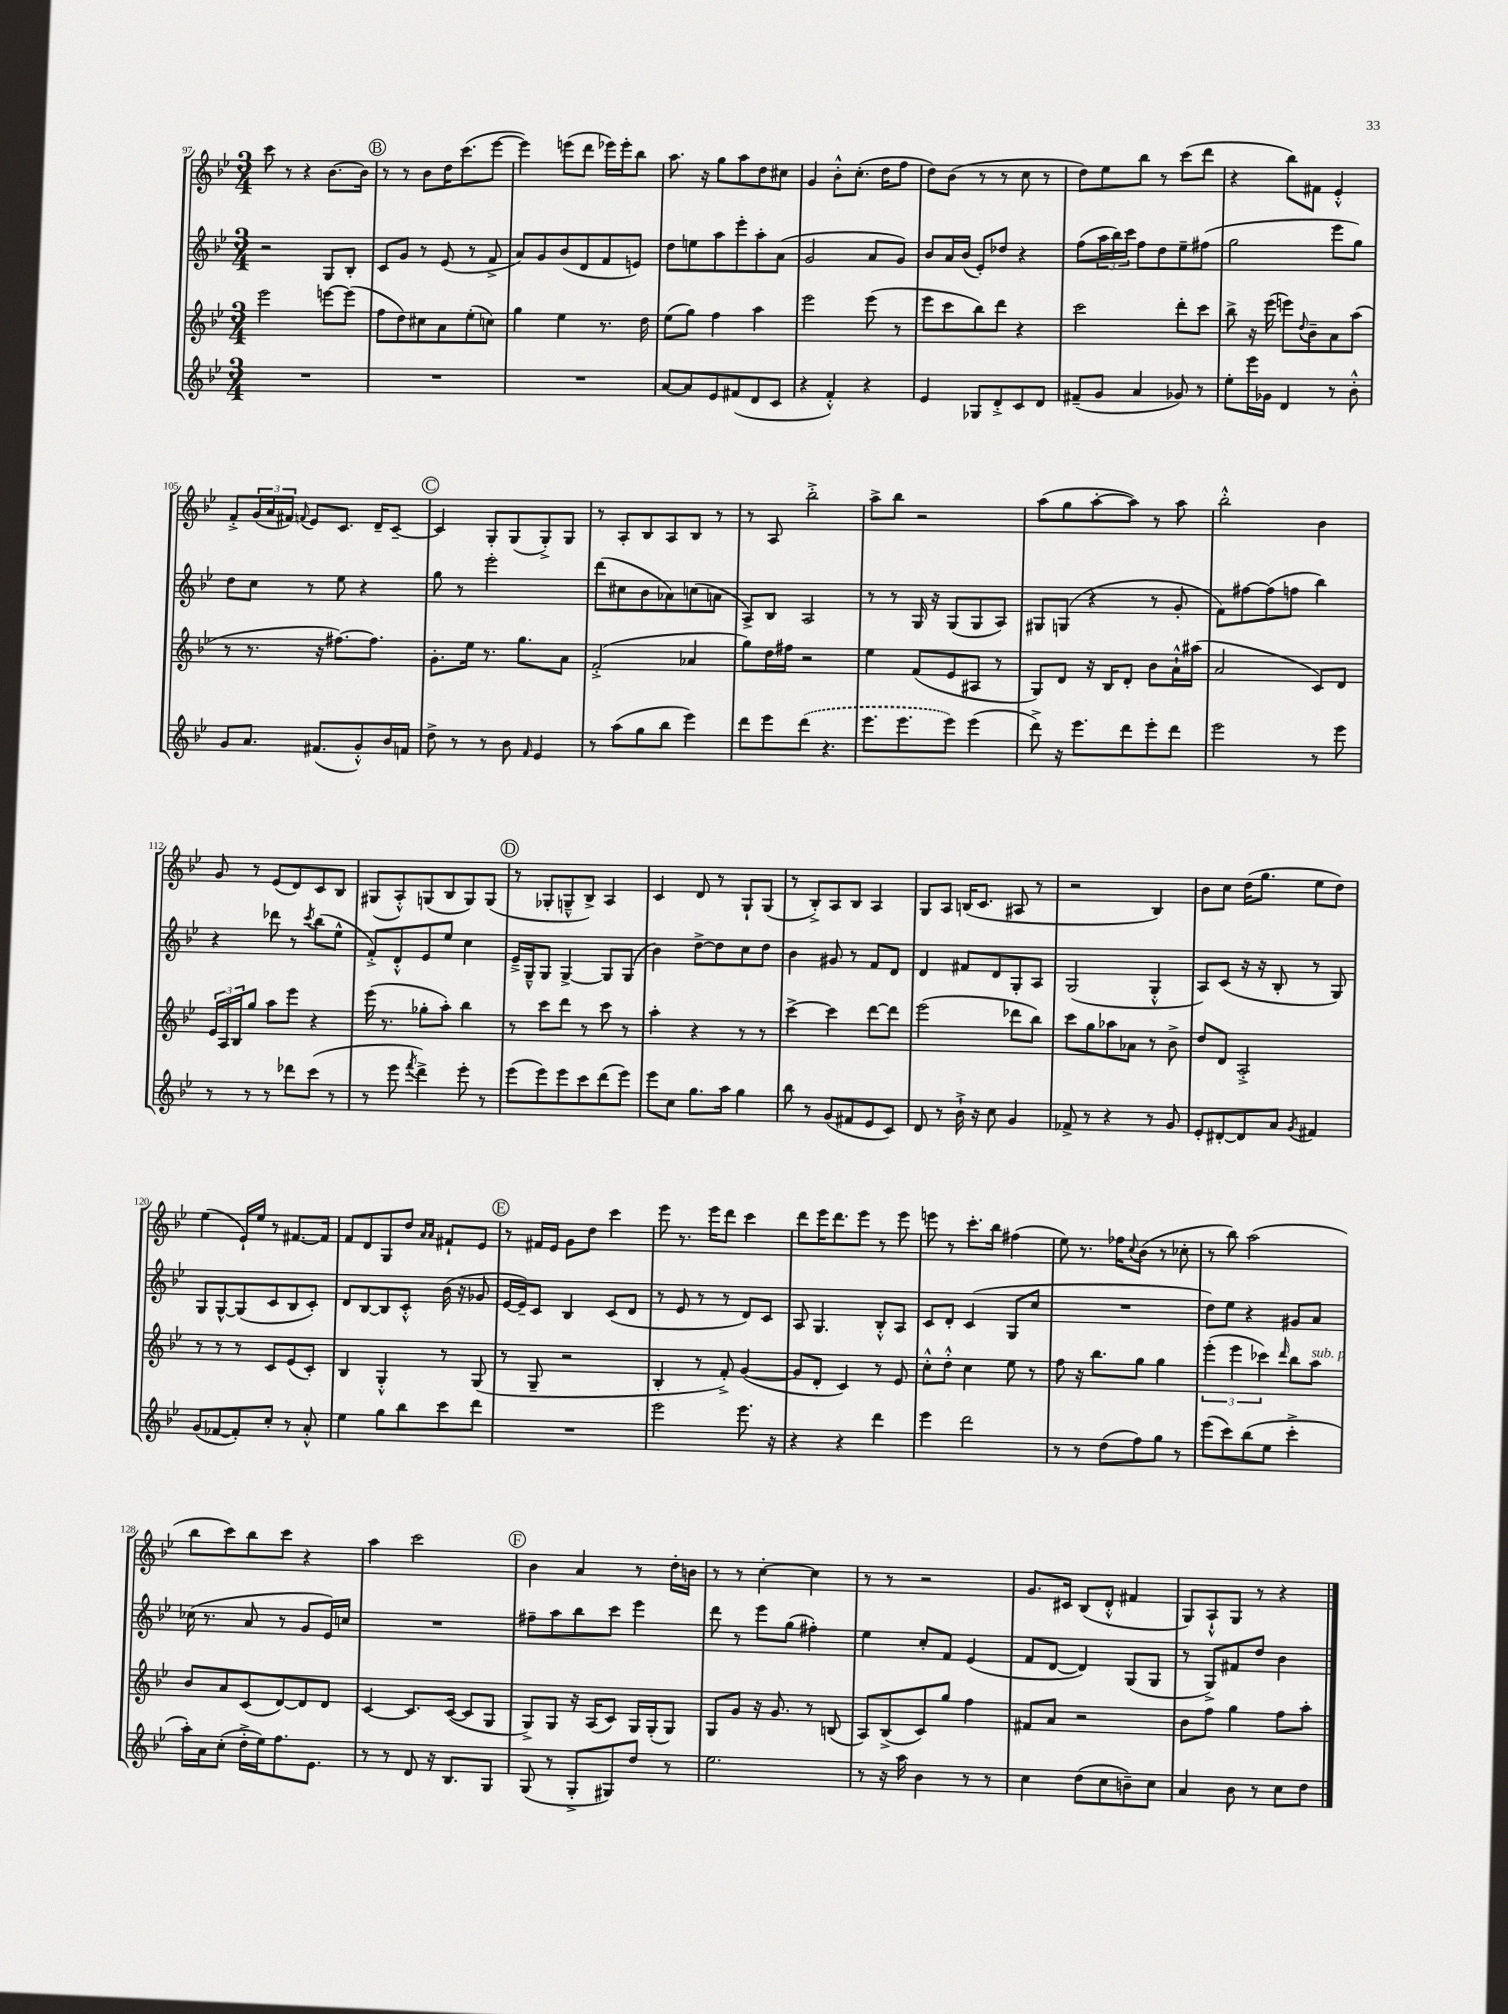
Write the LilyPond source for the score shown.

<<
\new StaffGroup <<
\new Staff = "s0" {
    \clef treble \key bes \major \numericTimeSignature \time 3/4
    c'''8 r8 r4 bes'8.~ bes'16 |
    \mark \markup { \circle "B" } r8 r8 bes'8 d''16 c'''8.( ees'''8~ |
    ees'''4) e'''8( d'''8 ees'''16) ees'''16-. bes''8 |
    a''8. r16 g''8 a''8 d''8 cis''8 |
    g'4 bes'8-.-^ c''8.-.( d''16 f''8 |
    d''8) bes'8( r8 r8 c''8 r8 |
    d''8) ees''8 bes''8 r8 c'''8( d'''8 |
    r4 bes''8) fis'8 ees'4-.-^ |
    f'8-.-> \tuplet 3/2 { g'16( a'16 fis'16) } \appoggiatura { f'8 } ees'8 c'8. d'16-- c'8~-- |
    \mark \markup { \circle "C" } c'4 g8-. g8( g8-.->) g8 |
    r8 a8-. bes8 a8 bes8 r8 |
    r8 a8 bes''2-.-> |
    a''8-> bes''8 r2 |
    a''8( g''8 a''8~-. a''8) r8 a''8 |
    bes''2-.-^ bes'4 |
    g'8 r8 ees'8( d'8) c'8 bes8 |
    gis8( a8-.-^) g8( bes8 g8) g8( |
    \mark \markup { \circle "D" } r8 ges8-. g8---^ bes8->) a4 |
    c'4 d'8 r8 g8-! g8( |
    r8 bes8-.->) a8 bes8 a4 |
    g8 a8 b16( c'8. ais8 r8 |
    r2 bes4) |
    bes'8 c''8 d''16( g''8. ees''8 d''8) |
    ees''4( ees'16-!) ees''16 r8 fis'8.~ fis'16 |
    f'8 d'8 g8 d''8 \grace { a'16 a'16 } fis'8-! ees'8 |
    \mark \markup { \circle "E" } r8 fis'16 ees'16 g'8 d''8 c'''4 |
    ees'''8 r8. ees'''16 d'''8 c'''4 |
    d'''8 ees'''16 d'''8. ees'''8 r8 ees'''8 |
    e'''8 r8 c'''8.-. bes''16 fis''4( |
    ees''8) r8. fes''16 \appoggiatura { c''8 } bes'8( r8 ces''8-. |
    r8 bes''8) a''2( |
    bes''8 c'''8) bes''8 c'''8 r4 |
    a''4 c'''2 |
    \mark \markup { \circle "F" } bes'4 a'4 r8 d''16-. b'16 |
    r8 r8 c''4~-. c''4 |
    r8 r8 r2 |
    g'8. cis'16 bes8( d'8-.-^ fis'4 |
    g8) a8-!-^ g8 r8 r4 \bar "|." |
}
\new Staff = "s1" {
    \clef treble \key bes \major \numericTimeSignature \time 3/4
    r2 g8 bes8-. |
    \mark \markup { \circle "B" } c'8 g'8 r8 ees'8( r8 f'8-> |
    a'8) g'8 bes'8( d'8 f'8 e'8) |
    d''8 e''8 a''8 ees'''8-. a''8-. a'8( |
    g'2 a'8 g'8) |
    bes'8 a'16 bes'16( ees'8-.) des''8 r4 |
    f''8( \tuplet 3/2 { a''16 bes''16) c'''16 } f''8 d''8 ees''8-- fis''8( |
    g''2 ees'''8 g''8) |
    d''8 c''8 r8 ees''8 r4 |
    \mark \markup { \circle "C" } g''8 r8 ees'''2-. |
    d'''8( cis''8 bes'8 aes'8) c''8( a'8 |
    a8->) bes8 a2 |
    r8 r8 g16 r16 g8( g8 a8) |
    gis8 g8( r4 r8 g'8-. |
    f'8) fis''8~ fis''8( f''8 bes''4) |
    r4 des'''8 r8 \acciaccatura { c'''8 } bes''8( ees''8-^ |
    f'8-.->) d'8-.-^ ees'8 ees''8 c''4 |
    \mark \markup { \circle "D" } ees'16---> g16---^ g8 g4~-> g8 g8( |
    bes'4) d''8~-> d''8 c''8 d''8 |
    bes'4 gis'8 r8 f'8 d'8 |
    d'4 fis'8 d'8 g8-. a8 |
    g2( g4-.-^ |
    a8) c'8( r16 r16 bes8-. r8 g8) |
    g8 g8~-^ g8( c'8 bes8 c'8-.) |
    d'8 bes8~ bes8 c'8-.-^ bes'16( r16 ges'8 |
    \mark \markup { \circle "E" } ees'16~ ees'16--) c'8 bes4 c'8( d'8 |
    r8 ees'8 r8 r8 d'8) c'8 |
    a8 g4. bes8-.-^ a8 |
    c'8 d'8-. c'4( g8 c''8 |
    R2. |
    d''8) ees''8 r4 gis'8 a'8 |
    ces''16( r8. a'8 r8 g'8 ees'16) c''16 |
    R2. |
    \mark \markup { \circle "F" } fis''8-- a''8 bes''8 c'''8 ees'''4 |
    d'''8 r8 ees'''8 g''8( fis''4-.) |
    ees''4 c''8-. f'8 ees'4( |
    f'8 d'8~ d'4) g8( g8 |
    r8 g8->) fis'8 d''8 bes'4 \bar "|." |
}
\new Staff = "s2" {
    \clef treble \key bes \major \numericTimeSignature \time 3/4
    ees'''2 e'''8~ e'''8( |
    \mark \markup { \circle "B" } f''8 d''8) cis''8 a'8 ees''8-.( c''8) |
    g''4 ees''4 r8. d''16 |
    ees''8( g''8) f''4 a''4 |
    ees'''2 ees'''8( r8 |
    ees'''8 c'''8 bes''8) d'''8 r4 |
    c'''2 d'''8-. c'''8 |
    bes''8-> r16 ees'''16( e'''8) \appoggiatura { d''8 } bes'8-- a'8 a''8( |
    r8 r8. r16 fis''8.~) fis''8. |
    \mark \markup { \circle "C" } g'8.-. ees''16 r8. g''8. a'8 |
    f'2-.->( aes'4 |
    g''8) d''16 fis''16 r2 |
    ees''4 f'8( ees'8 ais8 r8 |
    g8) d'8 r16 bes16 d'8-. bes'8 a'16-!-^ ais''16( |
    a'2 c'8) d'8 |
    \tuplet 3/2 { ees'16 a16 bes16 } g''8 a''8 ees'''8 r4 |
    ees'''16( r8. ges''8-. a''8-.) bes''4 |
    \mark \markup { \circle "D" } r8 c'''8 d'''8 r8 c'''8 r8 |
    a''4-. r4 r8 r8 |
    c'''4~-> c'''4 d'''8~ d'''8 |
    ees'''2( des'''8 bes''8) |
    c'''8 g''8 aes''8 aes'8 r8 bes'8-> |
    d''8 d'8 a2-.-> |
    r8 r8 r8 c'8 ees'8( c'8-.) |
    bes4 g4-.-^ r8 g8( |
    \mark \markup { \circle "E" } r8 g8-- r2 |
    bes4-. r8 f'8-.->) g'4~( |
    g'8 d'8-. c'4) r8 ees'8 |
    c''8-.-^ d''8-.-^ c''4 ees''8 r8 |
    f''8 r16 bes''8. g''8 g''4 |
    \tuplet 3/2 { ees'''4-.( ees'''4 ces'''4) } \grace { d'''16 } bes''8 a''8^\markup { \italic "sub. p" } |
    bes'8 a'8 c'8( d'8~) d'8 d'8 |
    c'4~ c'8. c'16~( c'8 g8 |
    \mark \markup { \circle "F" } g8->) g8 r16 a16( c'8) g16 g16-.( g8) |
    g8 g'8 r16 g'8. r8 b8( |
    a8) bes8->( c'8) g''8 f''4 |
    fis'8 a'8 r2 |
    bes'8 f''8 g''4 f''8 a''8-. \bar "|." |
}
\new Staff = "s3" {
    \clef treble \key bes \major \numericTimeSignature \time 3/4
    R2. |
    \mark \markup { \circle "B" } R2. |
    R2. |
    a'8~ a'8 ees'8 fis'8( d'8 c'8 |
    r4 f'4-.-^) r4 |
    ees'4 ges8 d'8-.-> c'8 d'8 |
    fis'8--( g'8 a'4 ges'8) r8 |
    ees''8-. ees'''16 ges'16 d'4 r8 bes'8-.-^ |
    g'8 a'8. fis'8.( g'8-.-^) bes'16 f'16 |
    \mark \markup { \circle "C" } d''8-> r8 r8 bes'8 \grace { f'16 } ees'4 |
    r8 a''8( g''8 bes''8 ees'''4) |
    d'''8 ees'''8 \once \slurDashed d'''8( r4. |
    ees'''8. ees'''8. ees'''8) ees'''4( |
    d'''8->) r16 ees'''8. d'''8 ees'''8-. d'''8 |
    ees'''2 r8 ees'''8 |
    r8 r8 r8 des'''8 c'''8( r8 |
    r8 ees'''8 \acciaccatura { f'''8 } d'''4->) ees'''8-. r8 |
    \mark \markup { \circle "D" } ees'''8( ees'''8) ees'''8 c'''8 d'''8( ees'''8) |
    ees'''8 c''8 g''8. a''16 g''4 |
    bes''8 r8 g'8( fis'8 ees'8 c'8) |
    d'8 r8 bes'16-!-> r16 c''8 g'4 |
    fes'8-> r8 r4 r8 g'8 |
    ees'8-. dis'8~-. dis'8 a'8 \acciaccatura { g'8 } fis'4 |
    g'8( fes'8~ fes'8-.) c''8-. r8 a'8-.-^ |
    ees''4 g''8 bes''8 c'''8 d'''8 |
    \mark \markup { \circle "E" } R2. |
    ees'''2 ees'''8. r16 |
    r4 r4 d'''4 |
    ees'''4 d'''2 |
    r8 r8 d''8( f''8) g''8 r8 |
    ees'''8( c'''8) bes''8( ees''8 c'''4-.-> |
    a''16-.) a'16 c''8-.( d''16-.-> ees''16) f''8. ees'8. |
    r8 r8 d'8 r16 bes8. g8 |
    \mark \markup { \circle "F" } g8( r8 g8-.-> gis8) d''8 r8 |
    ees''2. |
    r8 r16 a''16 bes'4 r8 r8 |
    c''4 d''8( c''8 b'8--) c''8 |
    a'4 bes'8 r8 c''8 d''8 \bar "|." |
}
>>
>>
\layout { \context { \Score currentBarNumber = #97 } }
